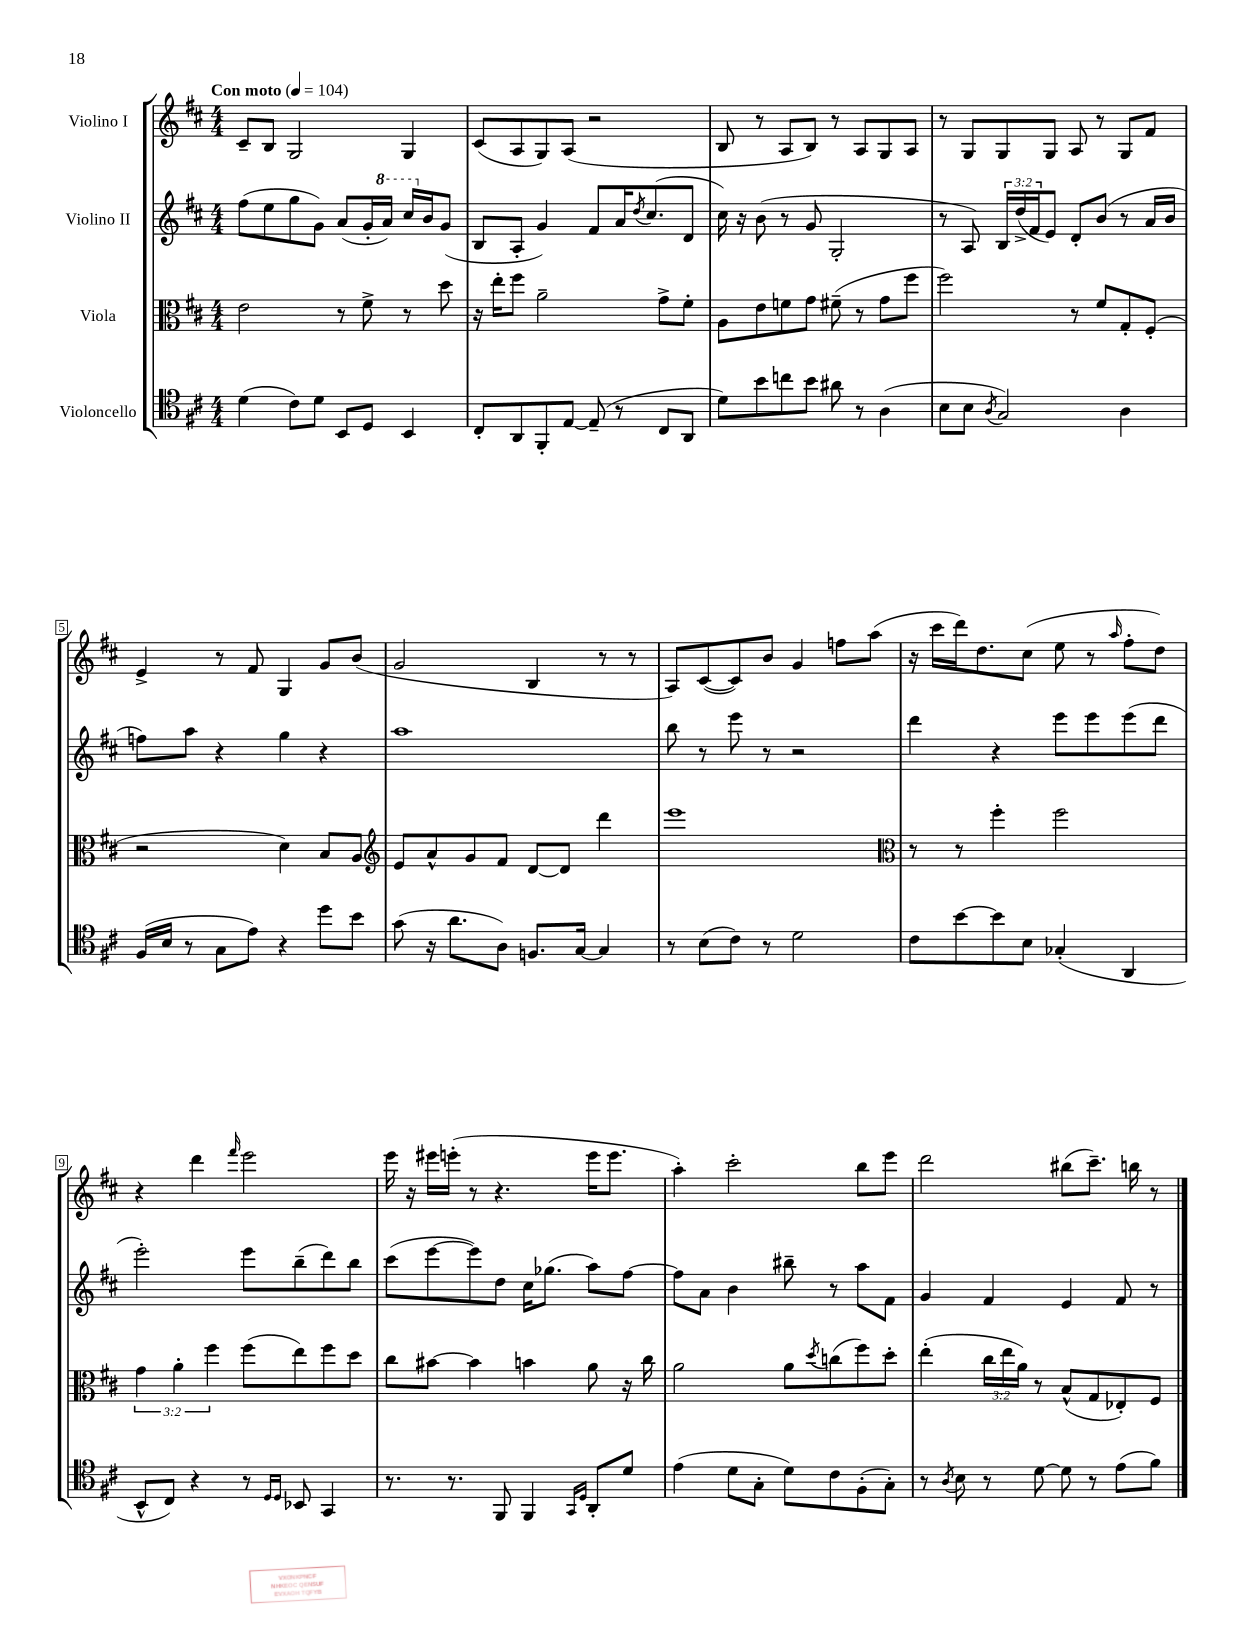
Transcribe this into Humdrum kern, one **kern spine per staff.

**kern	**kern	**kern	**kern
*staff4	*staff3	*staff2	*staff1
*clefC4	*clefC3	*clefG2	*clefG2
*k[f#c#]	*k[f#c#]	*k[f#c#]	*k[f#c#]
*M4/4	*M4/4	*M4/4	*M4/4
*MM104	*MM104	*MM104	*MM104
(4d\	2e\	(8ff#\L	8c#~/L
.	.	8ee\	8B/J
8c#\L)	.	8gg\	2G/
8d\J	.	8g\J)	.
8BB/L	8r	(8a/L	.
8D/J	8f#^\	16g'/L	.
.	.	16aa/JJ)	.
4BB/	8r	16ccc#/LL	4G/
.	.	16b/J	.
.	8dd\	(8g/J	.
=	=	=	=
8C#'/L	16r	8B/L	(8c#/L
.	16ee'\LK	.	.
8AA/	8ff#\J	8A'/J	8A/
8FF#'/	2a~\	4g/)	8G/)
[8E/J	.	.	(8A/J
(8E~/]	.	8f#/L	2r
8r	.	16a/K	.
.	.	8qdd/	.
.	.	(8.cc#/	.
8C#/L	8g^\L	.	.
8AA/J	8f#'\J	8d/J	.
=	=	=	=
8d\L)	8A\L	16cc#\)	8B/
.	.	16r	.
8b\	8e\	(8b\	8r
8cc\	8f\	8r	8A/L
8b\J	8g\J	8g/	8B/J)
8a#\	(8f#~\	2G'/	8r
8r	8r	.	8A/L
(4A\	8g\L	.	8G/
.	8ff#\J	.	8A/J
=	=	=	=
8B\L	2ff#\)	8r	8r
8B\J	.	8A/)	8G/L
8qA/	.	.	.
2G/)	.	24B/LL	8G/
.	.	(24dd^/	.
.	.	24f#/J	.
.	.	8e/J)	8G/J
.	8r	8d'/L	8A/
.	8f#/L	(8b/J	8r
4A\	8G'/	8r	8G/L
.	(8F#'/J	16a/LL	8f#/J
.	.	16b/JJ	.
=	=	=	=
(16F#/LL	2r	8ff\L)	4e^/
16B/JJ	.	.	.
8r	.	8aa\J	.
8G\L	.	4r	8r
8e\J)	.	.	8f#/
4r	4d\)	4gg\	4G/
8dd\L	8B/L	4r	8g/L
8b\J	8A/J	.	(8b/J
=	=	=	=
*	*clefG2	*	*
(8g\	8e/L	1aa	2g/
16r	8a^^/	.	.
8.a\L	.	.	.
.	8g/	.	.
8A\J)	8f#/J	.	.
8.F/L	[8d/L	.	4B/
.	8d/]J	.	.
[16G/Jk	.	.	.
4G/]	4ddd\	.	8r
.	.	.	8r
=	=	=	=
8r	1eee	8bb\	8A/L)
(8B\L	.	8r	([8c#/
8c#\J)	.	8eee\	8c#/])
8r	.	8r	8b/J
2d\	.	2r	4g/
.	.	.	8ff\L
.	.	.	(8aa\J
=	=	=	=
*	*clefC3	*	*
8c#\L	8r	4ddd\	16r
.	.	.	16ccc#\LL
[8b\	8r	.	16ddd\J)
.	.	.	8.dd\
8b\]	4ff#'\	4r	.
8B\J	.	.	(8cc#\J
(4G-'/	2ff#\	8eee\L	8ee\
.	.	8eee\	8r
.	.	.	16qqaa/
4AA/	.	(8eee\	8ff#'\L
.	.	8ddd\J	8dd\J)
=	=	=	=
8BB^^/L	6g\	2eee'\)	4r
8C#/J)	.	.	.
.	6a'\	.	.
4r	.	.	4ddd\
.	6ff#\	.	.
.	.	.	16qqfff#/
8r	(8ff#\L	8eee\L	2eee\
16qqD/LL	.	.	.
16qqD/JJ	.	.	.
8BB-/	8ee\)	(8bb~\	.
4GG/	8ff#\	8ddd\)	.
.	8dd\J	8bb\J	.
=	=	=	=
8.r	8cc#\L	(8ccc#\L	16eee\
.	.	.	16r
.	[8b#\J	[8eee\	16eee#\LL
8.r	.	.	(16eee'\JJ
.	4b#\]	8eee\])	8r
8FF#/	.	8dd\J	4.r
4FF#/	4b\	16cc#\LK	.
.	.	(8.gg-\J	.
16qqGG/LL	.	.	.
16qqD/JJ	.	.	.
8AA'/L	8a\	8aa\L)	16eee\LK
.	.	.	8.eee\J
8d/J	16r	[8ff#\J	.
.	16cc#\	.	.
=	=	=	=
(4e\	2a\	8ff#\]L	4aa'\)
.	.	8a\J	.
8d\L	.	4b\	2ccc#'\
8G'\J	.	.	.
8d\L)	8a\L	8bb#~\	.
.	8qdd/	.	.
8c#\	(8cc\	8r	.
(8F#'\	8ff#\)	8aa\L	8bb\L
8G'\J)	8dd'\J	8f#\J	8eee\J
=	=	=	=
8r	(4ee'\	4g/	2ddd\
8qA/	.	.	.
8B\	.	.	.
8r	24cc#\LL	4f#/	.
.	24ee\	.	.
.	24a\JJ)	.	.
[8d\	8r	.	.
8d\]	(8B^^/L	4e/	(8bb#\L
8r	8G/	.	8.ccc#~\J)
(8e\L	8E-'/)	8f#/	.
.	.	.	16bb\
8f#\J)	8F#/J	8r	8r
==	==	==	==
*-	*-	*-	*-
